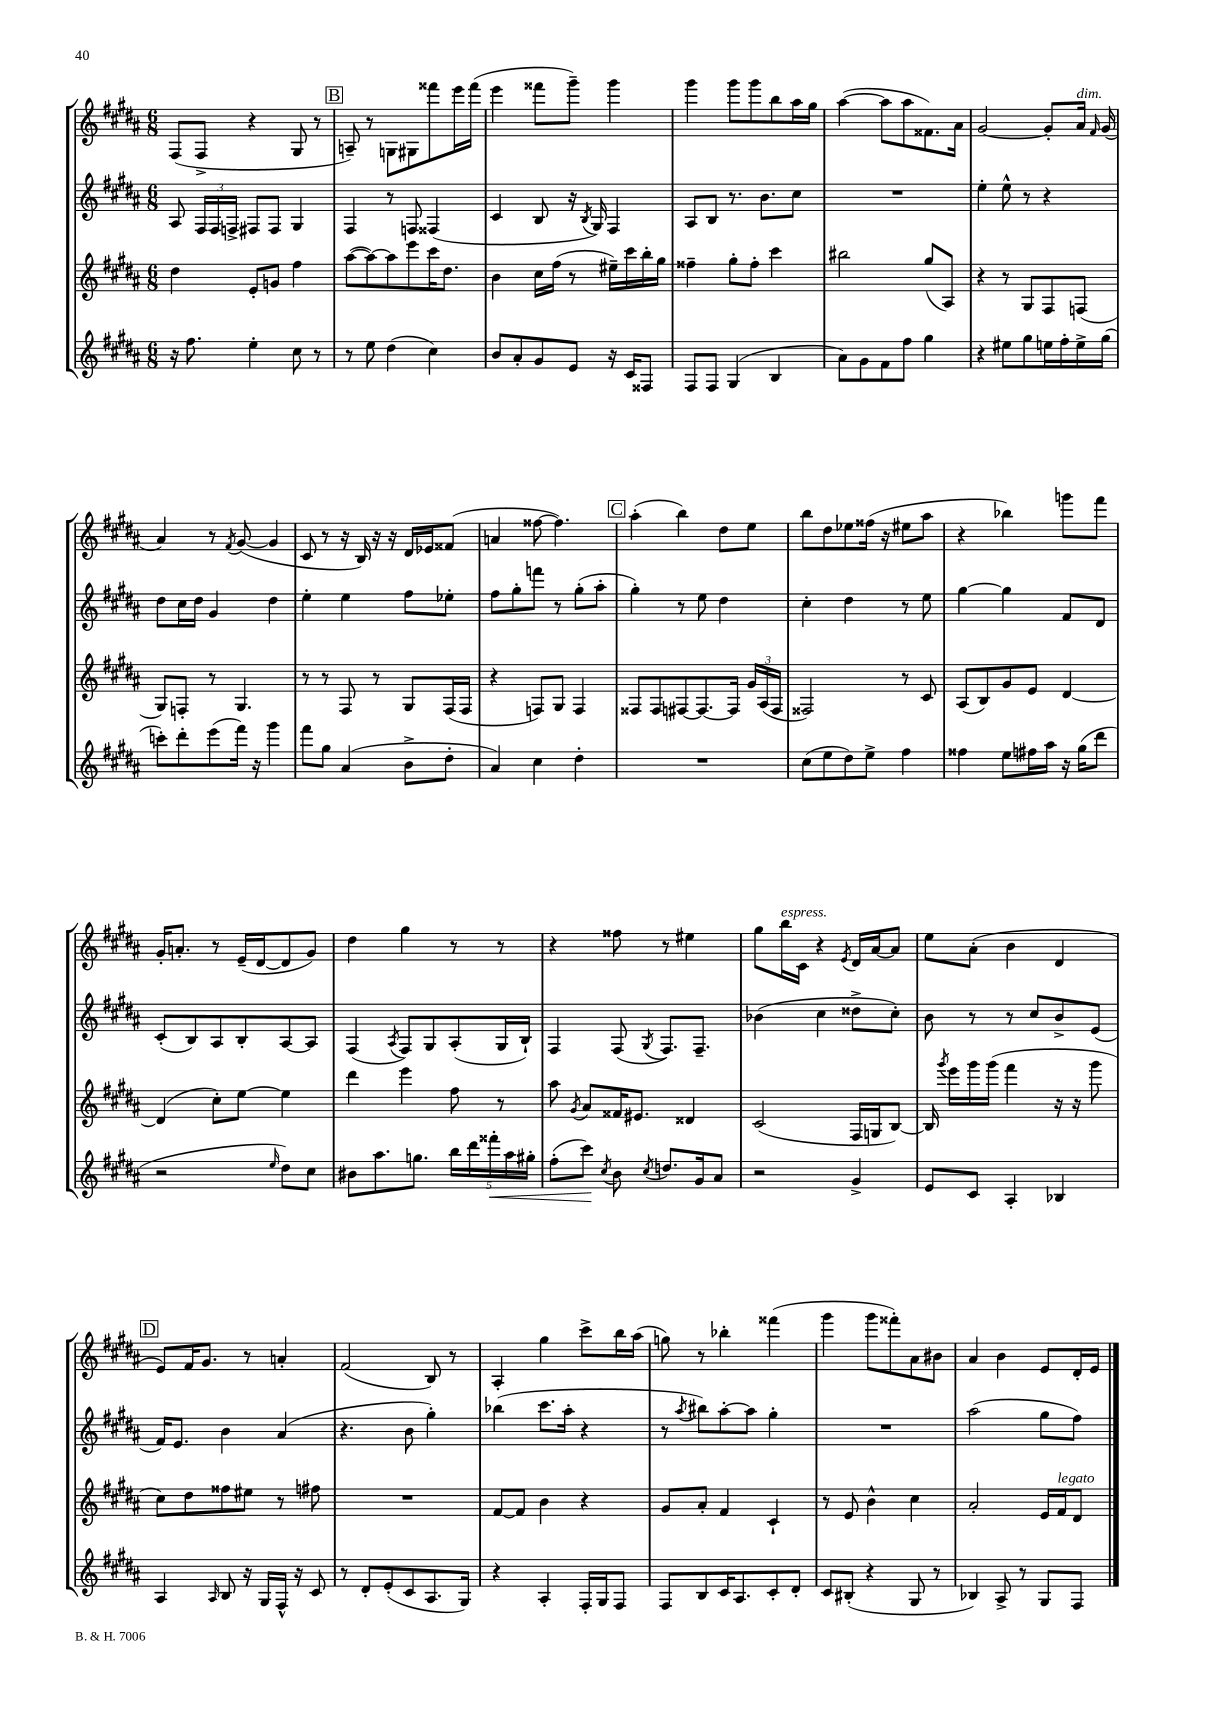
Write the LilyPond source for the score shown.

<<
\new StaffGroup <<
\new Staff = "s0" {
    \clef treble \key b \major \numericTimeSignature \time 6/8
    \autoBeamOff fis8[( fis8]-> r4 gis8 r8 |
    \mark \markup { \box "B" } a8--) r8 g8[ gis8 fisis'''8 e'''16 fisis'''16]( |
    e'''4 fisis'''8[ gis'''8]--) gis'''4 |
    gis'''4 gis'''8[ gis'''8 b''8 ais''16 gis''16] |
    ais''4~( ais''8[ ais''8 fisis'8.) ais'16] |
    gis'2~ gis'8[-. ais'16]^\markup { \italic "dim." } \grace { fis'16 } gis'16( |
    ais'4) r8 \acciaccatura { fis'8 } gis'8~( gis'4 |
    cis'8 r8 r16 b16) r16 r16 dis'16[ ees'16 fisis'8]( |
    a'4 fisis''8~ fisis''4.) |
    \mark \markup { \box "C" } ais''4-.( b''4) dis''8[ e''8] |
    b''8[ dis''8 ees''8 fisis''16]( r16 eis''8[ ais''8] |
    r4 bes''4) g'''8[ fis'''8] |
    gis'16[-. a'8.]-. r8 e'16[--( dis'16~ dis'8 gis'8]) |
    dis''4 gis''4 r8 r8 |
    r4 fisis''8 r8 eis''4 |
    gis''8[ b''16^\markup { \italic "espress." } cis'16] r4 \acciaccatura { e'8 } dis'16[ ais'16~ ais'8] |
    e''8[ ais'8]-.( b'4 dis'4 |
    \mark \markup { \box "D" } e'8[) fis'16 gis'8.] r8 a'4-. |
    fis'2( b8) r8 |
    ais4-. gis''4 cis'''8[-> b''16 ais''16]( |
    g''8) r8 bes''4-. fisis'''4( |
    gis'''4 gis'''8[ fisis'''8-.) ais'8 bis'8] |
    ais'4 b'4 e'8[ dis'16-. e'16] \bar "|." |
}
\new Staff = "s1" {
    \clef treble \key b \major \numericTimeSignature \time 6/8
    \autoBeamOff ais8 \tuplet 3/2 { fis16[ fis16 f16]-> } fis8[ fis8] gis4 |
    \mark \markup { \box "B" } fis4 r8 f8 fisis4( |
    cis'4 b8 r16 \acciaccatura { b8 } gis16) fis4 |
    ais8[ b8] r8. b'8.[ cis''8] |
    R2. |
    e''4-. e''8-^ r8 r4 |
    dis''8[ cis''16 dis''16] gis'4 dis''4 |
    e''4-. e''4 fis''8[ ees''8]-. |
    fis''8[ gis''8-. f'''8] r8 gis''8[-.( ais''8]-. |
    \mark \markup { \box "C" } gis''4-.) r8 e''8 dis''4 |
    cis''4-. dis''4 r8 e''8 |
    gis''4~ gis''4 fis'8[ dis'8] |
    cis'8[-.( b8) ais8 b8-. ais8~ ais8] |
    fis4( \acciaccatura { ais8 } fis8[) gis8 ais8-.( gis16 b16]-!) |
    fis4 fis8( \acciaccatura { gis8 } fis8.[) fis8.]-- |
    bes'4( cis''4 disis''8[-> cis''8]-.) |
    b'8 r8 r8 cis''8[ b'8-> e'8]( |
    \mark \markup { \box "D" } fis'16[) e'8.] b'4 ais'4( |
    r4. b'8 gis''4-.) |
    bes''4( cis'''8.[ ais''16]-. r4 |
    r8 \acciaccatura { ais''8 } bis''8[) ais''8~-. ais''8] gis''4-. |
    R2. |
    ais''2( gis''8[ fis''8]) \bar "|." |
}
\new Staff = "s2" {
    \clef treble \key b \major \numericTimeSignature \time 6/8
    \autoBeamOff dis''4 e'8[-. g'8] fis''4 |
    \mark \markup { \box "B" } ais''8[~( ais''8~) ais''8 e'''8 cis'''16 dis''8.] |
    b'4 cis''16[ fis''16]( r8 eis''16[--) cis'''16 b''16-. gis''16] |
    fisis''4-- gis''8[-. fisis''8]-. cis'''4 |
    bis''2 gis''8[( ais8]) |
    r4 r8 gis8[ fis8 f8]( |
    gis8[) f8]-. r8 gis4. |
    r8 r8 fis8 r8 gis8[ fis16( fis16] |
    r4 f8[) gis8] f4 |
    \mark \markup { \box "C" } fisis8[ fisis8 fis8~ fis8.~ fis16] \tuplet 3/2 { gis'16[ ais16( fis16] } |
    fisis2) r8 cis'8 |
    ais8[( b8) gis'8 e'8] dis'4~ |
    dis'4( cis''8[-.) e''8]~ e''4 |
    dis'''4 e'''4 fis''8 r8 |
    ais''8 \acciaccatura { gis'8 } ais'8[ fisis'16 eis'8.] disis'4 |
    cis'2( fis16[ g16 b8]~) |
    b16 \acciaccatura { gis'''8 } e'''16[ gis'''16 gis'''16]( fis'''4 r16 r16 gis'''8 |
    \mark \markup { \box "D" } cis''8[) dis''8 fisis''8 eis''8] r8 fis''8 |
    R2. |
    fis'8[~ fis'8] b'4 r4 |
    gis'8[ ais'8]-. fis'4 cis'4-! |
    r8 e'8 b'4-^ cis''4 |
    ais'2-. e'16[ fis'16^\markup { \italic "legato" } dis'8] \bar "|." |
}
\new Staff = "s3" {
    \clef treble \key b \major \numericTimeSignature \time 6/8
    \autoBeamOff r16 fis''8. e''4-. cis''8 r8 |
    \mark \markup { \box "B" } r8 e''8 dis''4( cis''4) |
    b'8[ ais'8-. gis'8 e'8] r16 cis'16[ fisis8] |
    fis8[ fis8] gis4( b4 |
    ais'8[) gis'8 fis'8 fis''8] gis''4 |
    r4 eis''8[ gis''8 e''16 fis''16-. e''16-> gis''16]( |
    c'''8[-.) dis'''8-. e'''8( fis'''16]) r16 gis'''4 |
    fis'''8[ gis''8] ais'4( b'8[-> dis''8]-. |
    ais'4) cis''4 dis''4-. |
    \mark \markup { \box "C" } R2. |
    cis''8[( e''8 dis''8) e''8]-> fis''4 |
    fisis''4 e''8[ fis''16 ais''16] r16 gis''16[( dis'''8] |
    r2 \grace { e''16 } dis''8[) cis''8] |
    bis'8[ ais''8. g''8.] \tuplet 5/4 { b''16[ dis'''16 fisis'''16-.\< ais''16 gis''16]-. } |
    fis''8[-.( cis'''8]\!) \acciaccatura { cis''8 } b'8 \acciaccatura { cis''8 } d''8.[ gis'16 ais'8] |
    r2 gis'4-> |
    e'8[ cis'8] ais4-. bes4 |
    \mark \markup { \box "D" } ais4 \grace { ais16 } b8 r16 gis16[ fis16]-^ r16 cis'8 |
    r8 dis'8[-. e'8-.( cis'8 ais8. gis16]) |
    r4 ais4-. fis16[-. gis16 fis8] |
    fis8[ b8 cis'16 ais8. cis'8-. dis'8]-. |
    cis'8[ bis8]-.( r4 gis8 r8 |
    bes4) ais8-> r8 gis8[ fis8] \bar "|." |
}
>>
>>
\layout { \context { \Score \remove "Bar_number_engraver" } }
